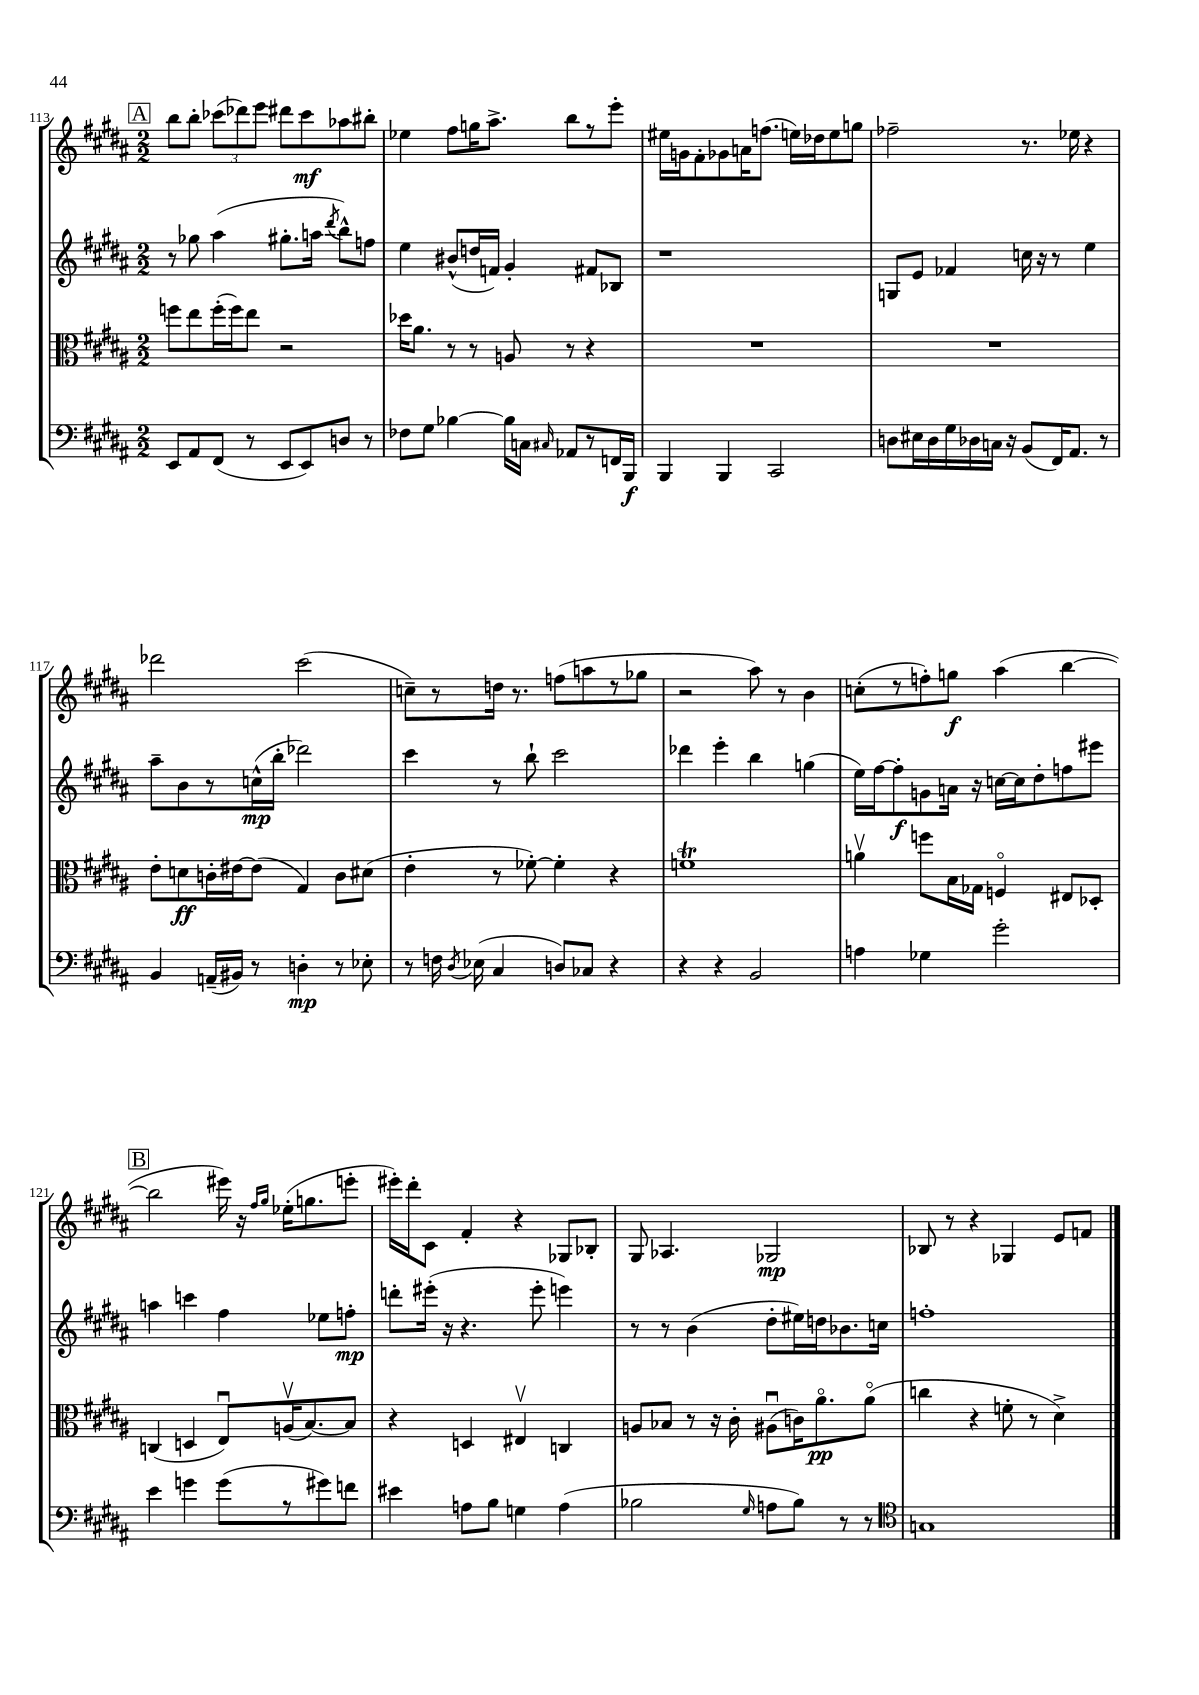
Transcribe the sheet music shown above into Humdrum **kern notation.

**kern	**kern	**kern	**kern
*staff4	*staff3	*staff2	*staff1
*clefF4	*clefC3	*clefG2	*clefG2
*k[f#c#g#d#a#]	*k[f#c#g#d#a#]	*k[f#c#g#d#a#]	*k[f#c#g#d#a#]
*M2/2	*M2/2	*M2/2	*M2/2
8EE	8ff	8r	8bb
8AA#	8ee	8gg-	8bb'
(8FF#	(16ff'	(4aa#	(12ccc-
.	16ff)	.	.
.	.	.	12ddd-)
8r	8ee	.	.
.	.	.	12eee
8EE	2r	8.gg#'	8ddd#
8EE)	.	.	8ccc-
.	.	16aa	.
.	.	8qddd#	.
8D	.	8bb^^)	8aa-
8r	.	8ff	8bb#'
=	=	=	=
8F-	16dd-	4ee	4ee-
.	8.a#	.	.
8G#	.	.	.
[4B-	8r	(8b#^^	8ff#
.	8r	16dd	16gg
.	.	16f)	8.aa#^
16B-]	8A	4g#'	.
16C	.	.	.
16qqC#	.	.	.
8AA-	8r	.	8bb
8r	4r	8f#	8r
16FF	.	8B-	8eee'
16BBB	.	.	.
=	=	=	=
4BBB	1r	1r	16ee#
.	.	.	16g
.	.	.	8f#'
4BBB	.	.	8g-
.	.	.	16a
.	.	.	(8.ff
2CC#	.	.	.
.	.	.	16ee)
.	.	.	16dd-
.	.	.	8ee
.	.	.	8gg
=	=	=	=
8D	1r	8G	2ff-~
16E#	.	8e	.
16D	.	.	.
16G#	.	4f-	.
16D-	.	.	.
16C	.	.	.
16r	.	.	.
(8BB	.	16cc	8.r
.	.	16r	.
16FF#)	.	8r	.
8.AA#	.	.	16ee-
.	.	4ee	4r
8r	.	.	.
=	=	=	=
4BB	8e'	8aa#~	2ddd-
.	8d	8b	.
(16AA~	16c'	8r	.
16BB#)	[16e#	.	.
8r	(8e#]	(16cc^^	.
.	.	16bb'	.
4D'	4G#)	2ddd-)	(2ccc#
8r	8c	.	.
8E-'	(8d#	.	.
=	=	=	=
8r	4e'	4ccc#	8cc~)
16F	.	.	8r
8qD#	.	.	.
(16E-	.	.	.
4C#	8r	8r	16dd
.	.	.	8.r
.	[8f-')	8bb`	.
8D)	4f-']	2ccc#	(8ff
8C-	.	.	8aa
4r	4r	.	8r
.	.	.	8gg-
=	=	=	=
4r	1f	4ddd-	2r
4r	.	4eee'	.
2BB	.	4bb	8aa#)
.	.	.	8r
.	.	(4gg	4b
=	=	=	=
4A	4av	16ee)	(8cc'
.	.	[16ff#	.
.	.	8ff#']	8r
4G-	8ff	8g	8ff')
.	16B	16a	8gg
.	16G-	16r	.
2g#'	4Fo	[16cc	(4aa#
.	.	16cc]	.
.	.	8dd#'	.
.	8E#	8ff	[4bb
.	8D-'	8eee#	.
=	=	=	=
4e	(4C	4aa	2bb]
4g	4D	4ccc	.
(8g	8Eu)	4ff#	16eee#)
.	.	.	16r
.	.	.	16qqff#
.	.	.	16qqgg#
8r	(16Av	.	(16ee-'
.	[8.B)	.	8.gg
8g#)	.	8ee-	.
8f	8B]	8ff'	8eee'
=	=	=	=
4e#	4r	8ddd'	16eee#')
.	.	.	16ddd#'
.	.	(16eee#'	8c#
.	.	16r	.
8A	4D	4.r	4f#'
8B	.	.	.
4G	4E#v	.	4r
.	.	8eee#'	.
(4A	4C	4eee)	8G-
.	.	.	8B-'
=	=	=	=
2B-	8A	8r	8G#
.	8B-	8r	4.A-
.	8r	(4b	.
.	16r	.	.
.	16c#'	.	.
16qqG#	.	.	.
8A	(8A#u	8dd#'	2G-
8B-)	16c)	16ee#)	.
.	8.a#o	16dd	.
8r	.	8.b-	.
8r	(8a#o	.	.
.	.	16cc	.
=	=	=	=
*clefC4	*	*	*
1G	4cc	1ff'	8B-
.	.	.	8r
.	4r	.	4r
.	8f'	.	4G-
.	8r	.	.
.	4d#^)	.	8e
.	.	.	8f
==	==	==	==
*-	*-	*-	*-
